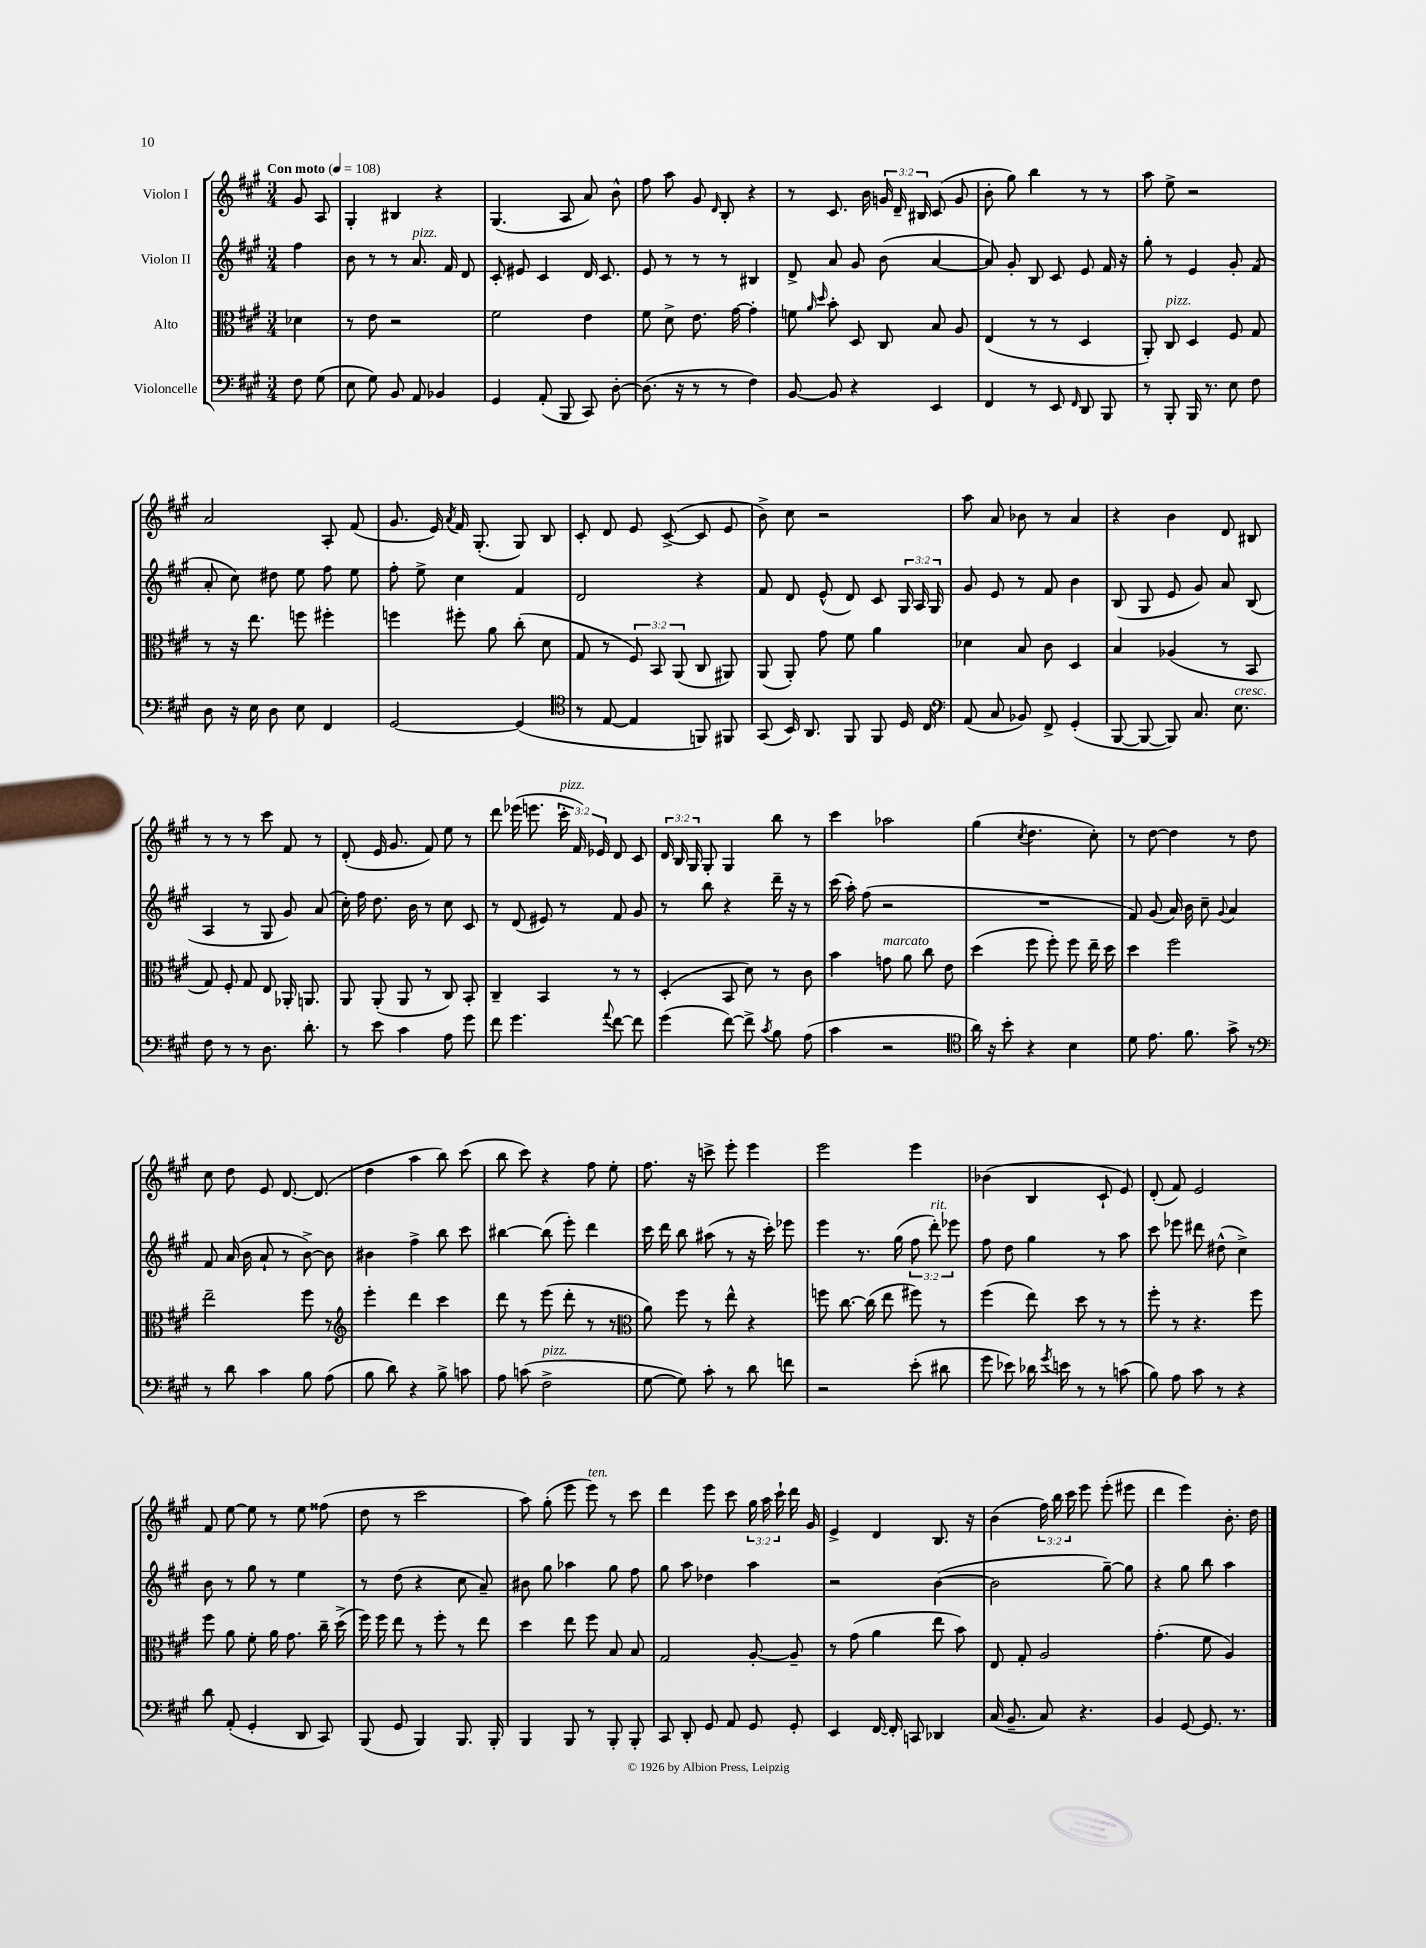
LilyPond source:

<<
\new StaffGroup <<
\new Staff = "s0" \with { instrumentName = "Violon I" } {
    \clef treble \key a \major \numericTimeSignature \time 3/4 \override Staff.TupletNumber.text = #tuplet-number::calc-fraction-text \partial 4 \tempo "Con moto" 4 = 108
    \autoBeamOff gis'8 a8 |
    gis4-. bis4 r4 |
    gis4.( a8 a'8) b'8-^ |
    fis''8 a''8 gis'8 \grace { d'16 } b8-. r4 |
    r8 cis'8. b'16 \tuplet 3/2 { g'16 d'16-- bis16 } cis'8( g'8 |
    b'8-. gis''8) b''4 r8 r8 |
    a''8 e''8-> r2 |
    a'2 a8-. fis'8( |
    gis'8. e'16) \acciaccatura { a'8 } fis'16 gis8.-.( gis8) b8 |
    cis'8-. d'8 e'8 cis'8~->( cis'8 e'8 |
    b'8->) cis''8 r2 |
    a''8 a'8 bes'8 r8 a'4 |
    r4 b'4 d'8 bis8 |
    r8 r8 r8 cis'''8 fis'8 r8 |
    d'8-.( e'16 gis'8. fis'8) e''8 r8 |
    d'''8 ees'''16( e'''8. \tuplet 3/2 { cis'''16-.^\markup { \italic "pizz." } fis'16) ees'16 } d'8 cis'8 |
    \tuplet 3/2 { d'16 b16 gis16 } gis8-. gis4 b''8 r8 |
    cis'''4 aes''2 |
    gis''4( \acciaccatura { cis''8 } d''4. cis''8-.) |
    r8 d''8~ d''4 r8 d''8 |
    cis''8 d''8 e'8 d'8.~ d'8.( |
    d''4 a''4 b''8) cis'''8( |
    b''8 cis'''8) r4 fis''8 e''8-. |
    fis''8. r16 c'''8-> e'''8-. e'''4 |
    e'''2 e'''4 |
    bes'4( b4 cis'8-! e'8) |
    d'8-.( fis'8) e'2 |
    fis'8 e''8~ e''8 r8 e''8 fisis''8( |
    d''8 r8 cis'''2 |
    a''8) gis''8-.( e'''8 e'''8^\markup { \italic "ten." }) r8 cis'''8 |
    d'''4 e'''8 cis'''8 \tuplet 3/2 { gis''16 a''16 cis'''16-! } d'''16 gis'16 |
    e'4-> d'4 b8. r16 |
    b'4( \tuplet 3/2 { fis''16) b''16 cis'''16 } e'''8 e'''8-.( eis'''8 |
    d'''4 e'''4) b'8.-. d''16 \bar "|." |
}
\new Staff = "s1" \with { instrumentName = "Violon II" } {
    \clef treble \key a \major \numericTimeSignature \time 3/4 \override Staff.TupletNumber.text = #tuplet-number::calc-fraction-text \partial 4
    \autoBeamOff fis''4 |
    b'8 r8 r8 a'8.^\markup { \italic "pizz." } fis'16 d'8 |
    cis'8-. eis'8 cis'4 d'16 cis'8. |
    e'8 r8 r8 r8 bis4 |
    d'8-> a'8 gis'8 b'8( a'4~ |
    a'8) gis'8-. b8 cis'8 e'8 fis'16 r16 |
    gis''8-. r8 e'4 gis'8-. fis'8( |
    a'8-. cis''8) dis''8 e''8 fis''8 e''8 |
    fis''8-. e''8-> cis''4 fis'4 |
    d'2 r4 |
    fis'8 d'8 e'8-^( d'8) cis'8 \tuplet 3/2 { gis16 a16 gis16 } |
    gis'8 e'8 r8 fis'8 b'4 |
    b8( gis8 e'8 gis'8) a'8 b8( |
    a4 r8 gis8 gis'8) a'8( |
    cis''16-.) fis''16 d''8. b'16 r8 cis''8 cis'8 |
    r8 d'8( eis'8) r8 fis'8 gis'8 |
    r8 b''8 r4 d'''16-- r16 r8 |
    cis'''16( a''16-.) fis''8( r2 |
    R2. |
    fis'8) gis'8( a'16) b'16 cis''8-- \appoggiatura { gis'8 } a'4 |
    fis'8 a'16( b'16 a'8-! r8 b'8~->) b'8 |
    bis'4 fis''4-> b''8 cis'''8 |
    bis''4~ bis''8( e'''8-.) d'''4 |
    cis'''16 d'''16 b''8 ais''8( r8 r16 cis'''16-.) ees'''8 |
    e'''4 r8. gis''16( \tuplet 3/2 { fis''8 d'''8-.^\markup { \italic "rit." }) ees'''8 } |
    fis''8 d''8 gis''4 r8 a''8 |
    cis'''8 ees'''8 dis'''8 dis''8-^( cis''4->) |
    b'8 r8 gis''8 r8 e''4 |
    r8 d''8( r4 cis''8 a'8--) |
    bis'8 gis''8 aes''4 gis''8 fis''8 |
    gis''8 a''8 des''4 a''4 |
    r2 b'4~( |
    b'2 gis''8~--) gis''8 |
    r4 gis''8 b''8 a''4 \bar "|." |
}
\new Staff = "s2" \with { instrumentName = "Alto" } {
    \clef alto \key a \major \numericTimeSignature \time 3/4 \override Staff.TupletNumber.text = #tuplet-number::calc-fraction-text \partial 4
    \autoBeamOff des'4 |
    r8 e'8 r2 |
    fis'2 e'4 |
    fis'8 d'8-> e'8. gis'16~ gis'4-. |
    f'8 \grace { a'16 d''16 } b'8-. d8 cis8 b8 a8 |
    e4( r8 r8 d4 |
    a,8-.) cis8^\markup { \italic "pizz." } d4 fis8 gis8 |
    r8 r16 e''8. f''8 fis''4-. |
    f''4 fis''8-. a'8 cis''8-.( d'8 |
    gis8 r8 \tuplet 3/2 { fis8) b,8 a,8( } cis8 ais,8) |
    a,8( a,8-.) gis'8 fis'8 a'4 |
    des'4 b8 cis'8 d4 |
    b4 aes4( r8 b,8 |
    gis8) fis8-. gis8 e8 aes,16-. a,8. |
    a,8 a,8-.( a,8 r8 cis8) b,8-. |
    cis4-- b,4 r8 r8 |
    d4-.( b,8 d'8) r8 cis'8 |
    b'4 g'8^\markup { \italic "marcato" } a'8 cis''8 e'8 |
    d''4( fis''8 fis''8-.) fis''8 e''16-- d''16 |
    d''4 fis''2 |
    e''2-- fis''8 r8 |
    \clef treble e'''4-. d'''4 cis'''4 |
    d'''8 r8 e'''8( d'''8-. r8 r8 |
    \clef alto a'8) fis''8 r8 e''8-^ r4 |
    f''8 cis''8.~ cis''16( e''8 fis''8) r8 |
    fis''4( e''8) d''8 r8 r8 |
    fis''8-. r8 r4. fis''8 |
    fis''8 a'8 fis'8-. a'16 gis'8. cis''16-- d''16->( |
    fis''16) fis''16 e''8 r8 fis''8-. r8 e''8 |
    d''4 e''8 fis''8 b8 b8 |
    gis2 a8~-. a8-- |
    r8 gis'8( a'4 e''8 b'8) |
    e8 gis8-. a2 |
    gis'4.-.( fis'8 a4) \bar "|." |
}
\new Staff = "s3" \with { instrumentName = "Violoncelle" } {
    \clef bass \key a \major \numericTimeSignature \time 3/4 \partial 4
    \autoBeamOff fis8 gis8( |
    e8 gis8) b,8 a,8 bes,4 |
    gis,4 a,8-.( b,,8 cis,8) d8~-. |
    d8.( r16 r8 r8 fis4) |
    b,8~ b,8 r4 e,4 |
    fis,4 r8 e,8 \grace { fis,16 } d,8 b,,8 |
    r8 b,,8-. b,,16 r8. e8 fis8 |
    d8 r16 e16 d8 e8 fis,4 |
    gis,2~ gis,4( |
    \clef tenor r8 e8~ e4 f,8) fis,8 |
    gis,8( b,16) a,8. fis,8 fis,8 d16 cis16 |
    \clef bass a,8( cis8 bes,8) fis,8-> gis,4-.( |
    b,,8~ b,,8~ b,,8) cis8. e8.^\markup { \italic "cresc." } |
    fis8 r8 r8 d8. d'8.-. |
    r8 e'8 cis'4 a8 gis'8 |
    fis'8 gis'4. \appoggiatura { a'8 } fis'8~ fis'8 |
    gis'4( fis'8~) fis'8-> \acciaccatura { cis'8 } b8 a8( |
    cis'4 r2 |
    \clef tenor a'16) r16 b'8-. r4 b4 |
    d'8 e'8. fis'8. gis'8-> r8 |
    \clef bass r8 d'8 cis'4 b8 a8( |
    b8 d'8) r4 b8-> c'8 |
    a8 c'8( fis2->^\markup { \italic "pizz." } |
    gis8~ gis8) cis'8-. r8 d'8 f'8 |
    r2 e'8-.( dis'8 |
    gis'8 ees'8) des'16 \acciaccatura { gis'8 } e'16 r8 r8 c'8( |
    b8) a8 cis'8 r8 r4 |
    d'8 a,8-.( gis,4-. d,8 cis,8) |
    b,,8( gis,8 b,,4) b,,8. b,,16-. |
    b,,4 b,,8 r8 b,,8-. b,,8-. |
    cis,8 d,8-. gis,8 a,8 gis,8 gis,8-. |
    e,4 fis,16~ fis,16-. c,8 des,4 |
    cis16( b,8.-- cis8) r4. |
    b,4 gis,8~ gis,8. r8. \bar "|." |
}
>>
>>
\layout { \context { \Score \remove "Bar_number_engraver" } }
